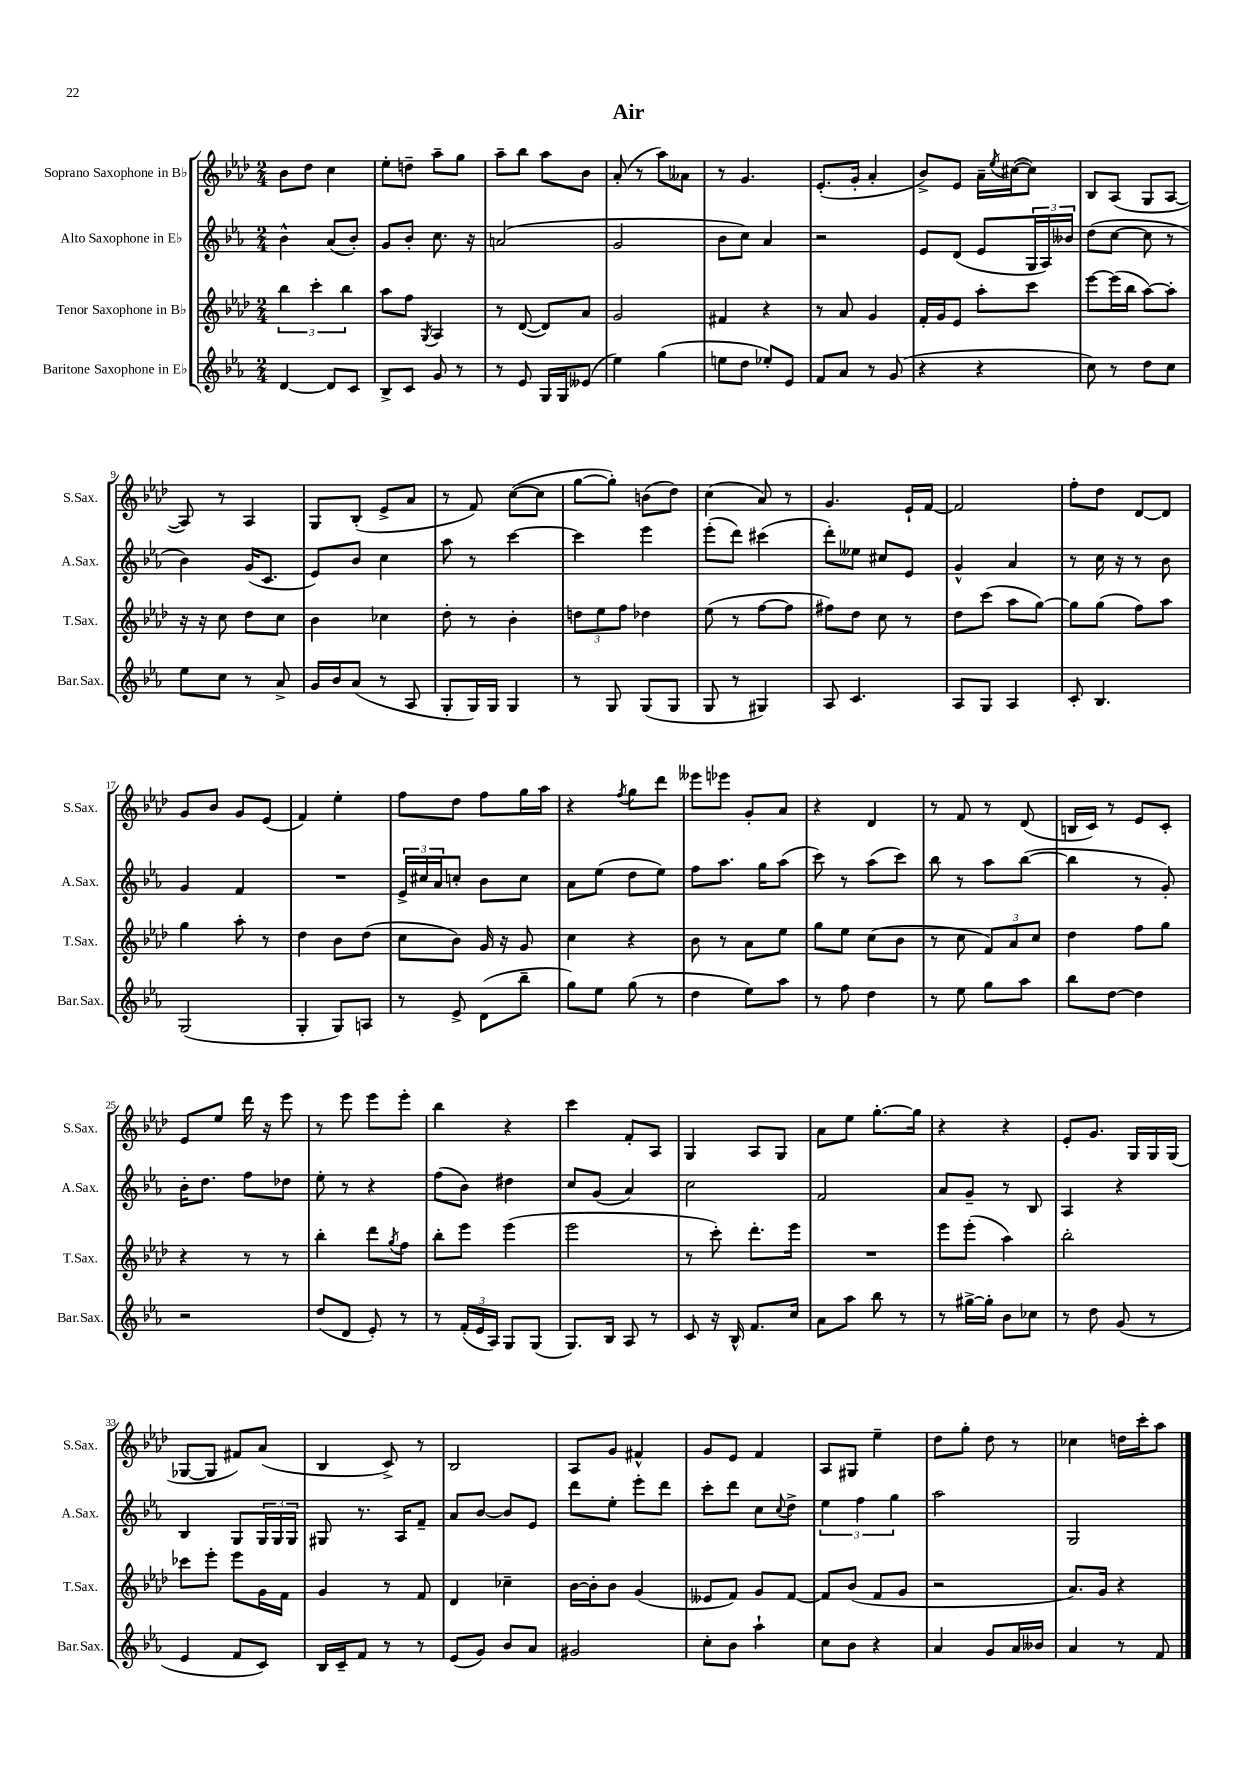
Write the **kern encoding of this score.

**kern	**kern	**kern	**kern
*staff4	*staff3	*staff2	*staff1
*clefG2	*clefG2	*clefG2	*clefG2
*k[b-e-a-]	*k[b-e-a-d-]	*k[b-e-a-]	*k[b-e-a-d-]
*M2/4	*M2/4	*M2/4	*M2/4
[4d/	6bb-\	4b-^^\	8b-\L
.	.	.	8dd-\J
.	6ccc'\	.	.
8d/]L	.	(8a-/L	4cc\
.	6bb-\	.	.
8c/J	.	8b-'/J)	.
=	=	=	=
8B-^/L	8aa-\L	8g/L	8ee-'\L
8c/J	8ff\J	8b-'/J	8dd~\J
.	8qG/	.	.
8g/	4A-/	8.cc\	8aa-~\L
8r	.	.	8gg\J
.	.	16r	.
=	=	=	=
8r	8r	(2a/	8aa-~\L
8e-/	([8d-/	.	8bb-\J
16G/LL	8d-/]L)	.	8aa-\L
16G/J	.	.	.
(8e--/J	8a-/J	.	8b-\J
=	=	=	=
4ee-\)	2g/	2g/	(8a-'/
.	.	.	8r
(4gg\	.	.	8aa-\L)
.	.	.	8a--\J
=	=	=	=
8ee\L	4f#/	8b-\L	8r
8dd\J	.	8cc\J)	4.g/
8ee-'/L)	4r	4a-/	.
8e-/J	.	.	.
=	=	=	=
8f/L	8r	2r	(8.e-'/L
8a-/J	8a-/	.	.
.	.	.	16g'/Jk
8r	4g/	.	4a-'/
(8g/	.	.	.
=	=	=	=
4r	16f'/LL	8e-/L	8b-^/L)
.	16g/J	.	.
.	8e-/J	(8d/J	8e-/J
4r	8aa-'\L	8e-/L	16a-~\LL
.	.	.	8qee-/
.	.	.	([16cc#\J
.	8ccc\J	24G/L	8cc#\]J)
.	.	24A-/)	.
.	.	24b--/JJ	.
=	=	=	=
8cc\)	[8eee-\L	(8dd\L	8B-/L
8r	(16eee-\]L	[8cc\J	(8A-/J
.	16bb-\JJ	.	.
8dd\L	[8aa-\L)	8cc\]	8G/L
8cc\J	8aa-'\]J	8r	[8A-/J
=	=	=	=
8ee-\L	16r	4b-\)	8A-/])
.	16r	.	.
8cc\J	8cc\	.	8r
8r	8dd-\L	(16g/LK	4A-/
.	.	8.c/J	.
8a-^/	8cc\J	.	.
=	=	=	=
16g/LL	4b-\	8e-/L)	8G/L
16b-/J	.	.	.
(8a-/J	.	8b-/J	(8B-'/J
8r	4cc-\	4cc\	8e-^/L
8A-/	.	.	8a-/J
=	=	=	=
8G'/L	8dd-'\	8aa-\	8r
16G/L)	8r	8r	8f/)
16G/JJ	.	.	.
4G/	4b-'\	[4ccc\	([8cc\L
.	.	.	8cc\]J
=	=	=	=
8r	12dd\L	4ccc\]	[8gg\L
.	12ee-\	.	.
8G/	.	.	8gg'\]J)
.	12ff\J	.	.
(8G/L	4dd-\	4eee-\	(8b\L
8G/J	.	.	8dd-\J)
=	=	=	=
8G/	(8ee-\	(8eee-'\L	(4cc\
8r	8r	8ddd\J)	.
4G#/)	[8ff\L	(4ccc#\	8a-/)
.	8ff\]J	.	8r
=	=	=	=
8A-/	8ff#\L)	8ddd'\L)	4.g/
4.c/	8dd-\J	8ee--\J	.
.	8cc\	8cc#/L	.
.	8r	8e-/J	16e-`/LL
.	.	.	[16f/JJ
=	=	=	=
8A-/L	8dd-\L	4g^^/	2f/]
8G/J	(8ccc\J	.	.
4A-/	8aa-\L	4a-/	.
.	[8gg\J)	.	.
=	=	=	=
8c'/	8gg\]L	8r	8ff'\L
4.B-/	(8gg\J	16cc\	8dd-\J
.	.	16r	.
.	8ff\L)	8r	[8d-/L
.	8aa-\J	8b-\	8d-/]J
=	=	=	=
(2G/	4gg\	4g/	8g/L
.	.	.	8b-/J
.	8aa-'\	4f/	8g/L
.	8r	.	(8e-/J
=	=	=	=
4G'/	4dd-\	2r	4f/)
8G/L)	8b-\L	.	4ee-'\
8A/J	(8dd-\J	.	.
=	=	=	=
8r	8cc\L	24e-^/LL	8ff\L
.	.	24cc#/	.
.	.	24a-/J	.
8e-^/	8b-\J)	8cc'/J	8dd-\J
(8d\L	16g/	8b-\L	8ff\L
.	16r	.	.
8bb-~\J	8g/	8cc\J	16gg\L
.	.	.	16aa-\JJ
=	=	=	=
8gg\L)	4cc\	8a-\L	4r
8ee-\J	.	(8ee-\J	.
.	.	.	8qff/
(8gg\	4r	8dd\L	8gg\L
8r	.	8ee-\J)	8ddd-\J
=	=	=	=
4dd\	8b-\	8ff\L	8eee--\L
.	8r	8.aa-\J	8eee-\J
8ee-\L)	8a-\L	.	8g'/L
.	.	16gg\LK	.
8aa-\J	8ee-\J	(8aa-\J	8a-/J
=	=	=	=
8r	8gg\L	8ccc\)	4r
8ff\	8ee-\J	8r	.
4dd\	(8cc\L	(8aa-\L	4d-/
.	8b-\J	8ccc\J)	.
=	=	=	=
8r	8r	8bb-\	8r
8ee-\	8cc\	8r	8f/
8gg\L	12f/L)	8aa-\L	8r
.	12a-/	.	.
8aa-\J	.	([8bb-\J	(8d-/
.	12cc/J	.	.
=	=	=	=
8bb-\L	4dd-\	4bb-\]	16B/LL
.	.	.	16c/JJ)
[8dd\J	.	.	8r
4dd\]	8ff\L	8r	8e-/L
.	8gg\J	8g'/)	8c'/J
=	=	=	=
2r	4r	16b-'\LK	8e-/L
.	.	8.dd\J	.
.	.	.	8ee-/J
.	8r	8ff\L	16ddd-\
.	.	.	16r
.	8r	8dd-\J	8eee-\
=	=	=	=
(8dd/L	4bb-'\	8ee-'\	8r
8d/J	.	8r	8eee-\
8e-'/)	8ddd-\L	4r	8eee-\L
.	8qgg/	.	.
8r	8ff\J	.	8eee-'\J
=	=	=	=
8r	8bb-'\L	(8ff\L	4bb-\
(24f'/LL	8eee-\J	8b-\J)	.
24e-/	.	.	.
24A-/JJ)	.	.	.
8G/L	(4eee-\	4dd#\	4r
(8G/J	.	.	.
=	=	=	=
8.G/L)	2eee-\	8cc/L	4ccc\
.	.	(8g/J	.
16B-/Jk	.	.	.
8A-/	.	4a-/)	8f'/L
8r	.	.	8A-/J
=	=	=	=
8c/	8r	2cc\	4G/
16r	8ccc'\)	.	.
16B-^^/	.	.	.
8.f/L	8.ddd-'\L	.	8A-/L
.	.	.	8G/J
16cc/Jk	16eee-\Jk	.	.
=	=	=	=
8a-\L	2r	2f/	8a-\L
8aa-\J	.	.	8ee-\J
8bb-\	.	.	[8.gg'\L
8r	.	.	.
.	.	.	16gg\]Jk
=	=	=	=
8r	8eee-\L	8a-/L	4r
[16gg#^\LL	(8eee-'\J	8g~/J	.
16gg#'\]JJ	.	.	.
8b-\L	4aa-\)	8r	4r
8cc-\J	.	8B-/	.
=	=	=	=
8r	2bb-'\	4A-/	8e-'/L
8dd\	.	.	8.g/J
(8g/	.	4r	.
.	.	.	16G/LL
8r	.	.	16G/
.	.	.	(16G/JJ
=	=	=	=
4e-/	8ccc-\L	4B-/	[8G-/L
.	8eee-'\J	.	8G-/]J
8f/L	8eee-\L	8G/L	8f#/L)
8c/J)	16g\L	24G/L	(8a-/J
.	.	24G/	.
.	16f\JJ	.	.
.	.	24G/JJ	.
=	=	=	=
16B-/LL	4g/	8G#/	4B-/
16c~/J	.	.	.
8f/J	.	8.r	.
8r	8r	.	8c^/)
.	.	16A-/LK	.
8r	8f/	8f~/J	8r
=	=	=	=
(8e-/L	4d-/	8a-/L	2B-/
8g/J)	.	[8b-/J	.
8b-/L	4cc-~\	8b-/]L	.
8a-/J	.	8e-/J	.
=	=	=	=
2g#/	[16b-\LL	8ddd\L	8A-/L
.	16b-'\]J	.	.
.	8b-\J	8ee-'\J	8g/J
.	(4g/	8eee-'\L	4f#^^/
.	.	8ddd\J	.
=	=	=	=
8cc'\L	8e--/L	8ccc'\L	8g/L
8b-\J	8f/J)	8ddd\J	8e-/J
4aa-`\	8g/L	8cc\L	4f/
.	.	8qqcc/	.
.	[8f/J	8dd^\J	.
=	=	=	=
8cc\L	8f/]L	6ee-\	8A-/L
8b-\J	(8b-/J	.	8G#/J
.	.	6ff\	.
4r	8f/L	.	4ee-~\
.	.	6gg\	.
.	8g/J	.	.
=	=	=	=
4a-/	2r	2aa-\	8dd-\L
.	.	.	8gg'\J
8g/L	.	.	8dd-\
16a-/L	.	.	8r
16b--/JJ	.	.	.
=	=	=	=
4a-/	8.a-/L)	2G/	4cc-\
.	16g/Jk	.	.
8r	4r	.	16dd\LL
.	.	.	16ccc'\J
8f/	.	.	8aa-\J
==	==	==	==
*-	*-	*-	*-
